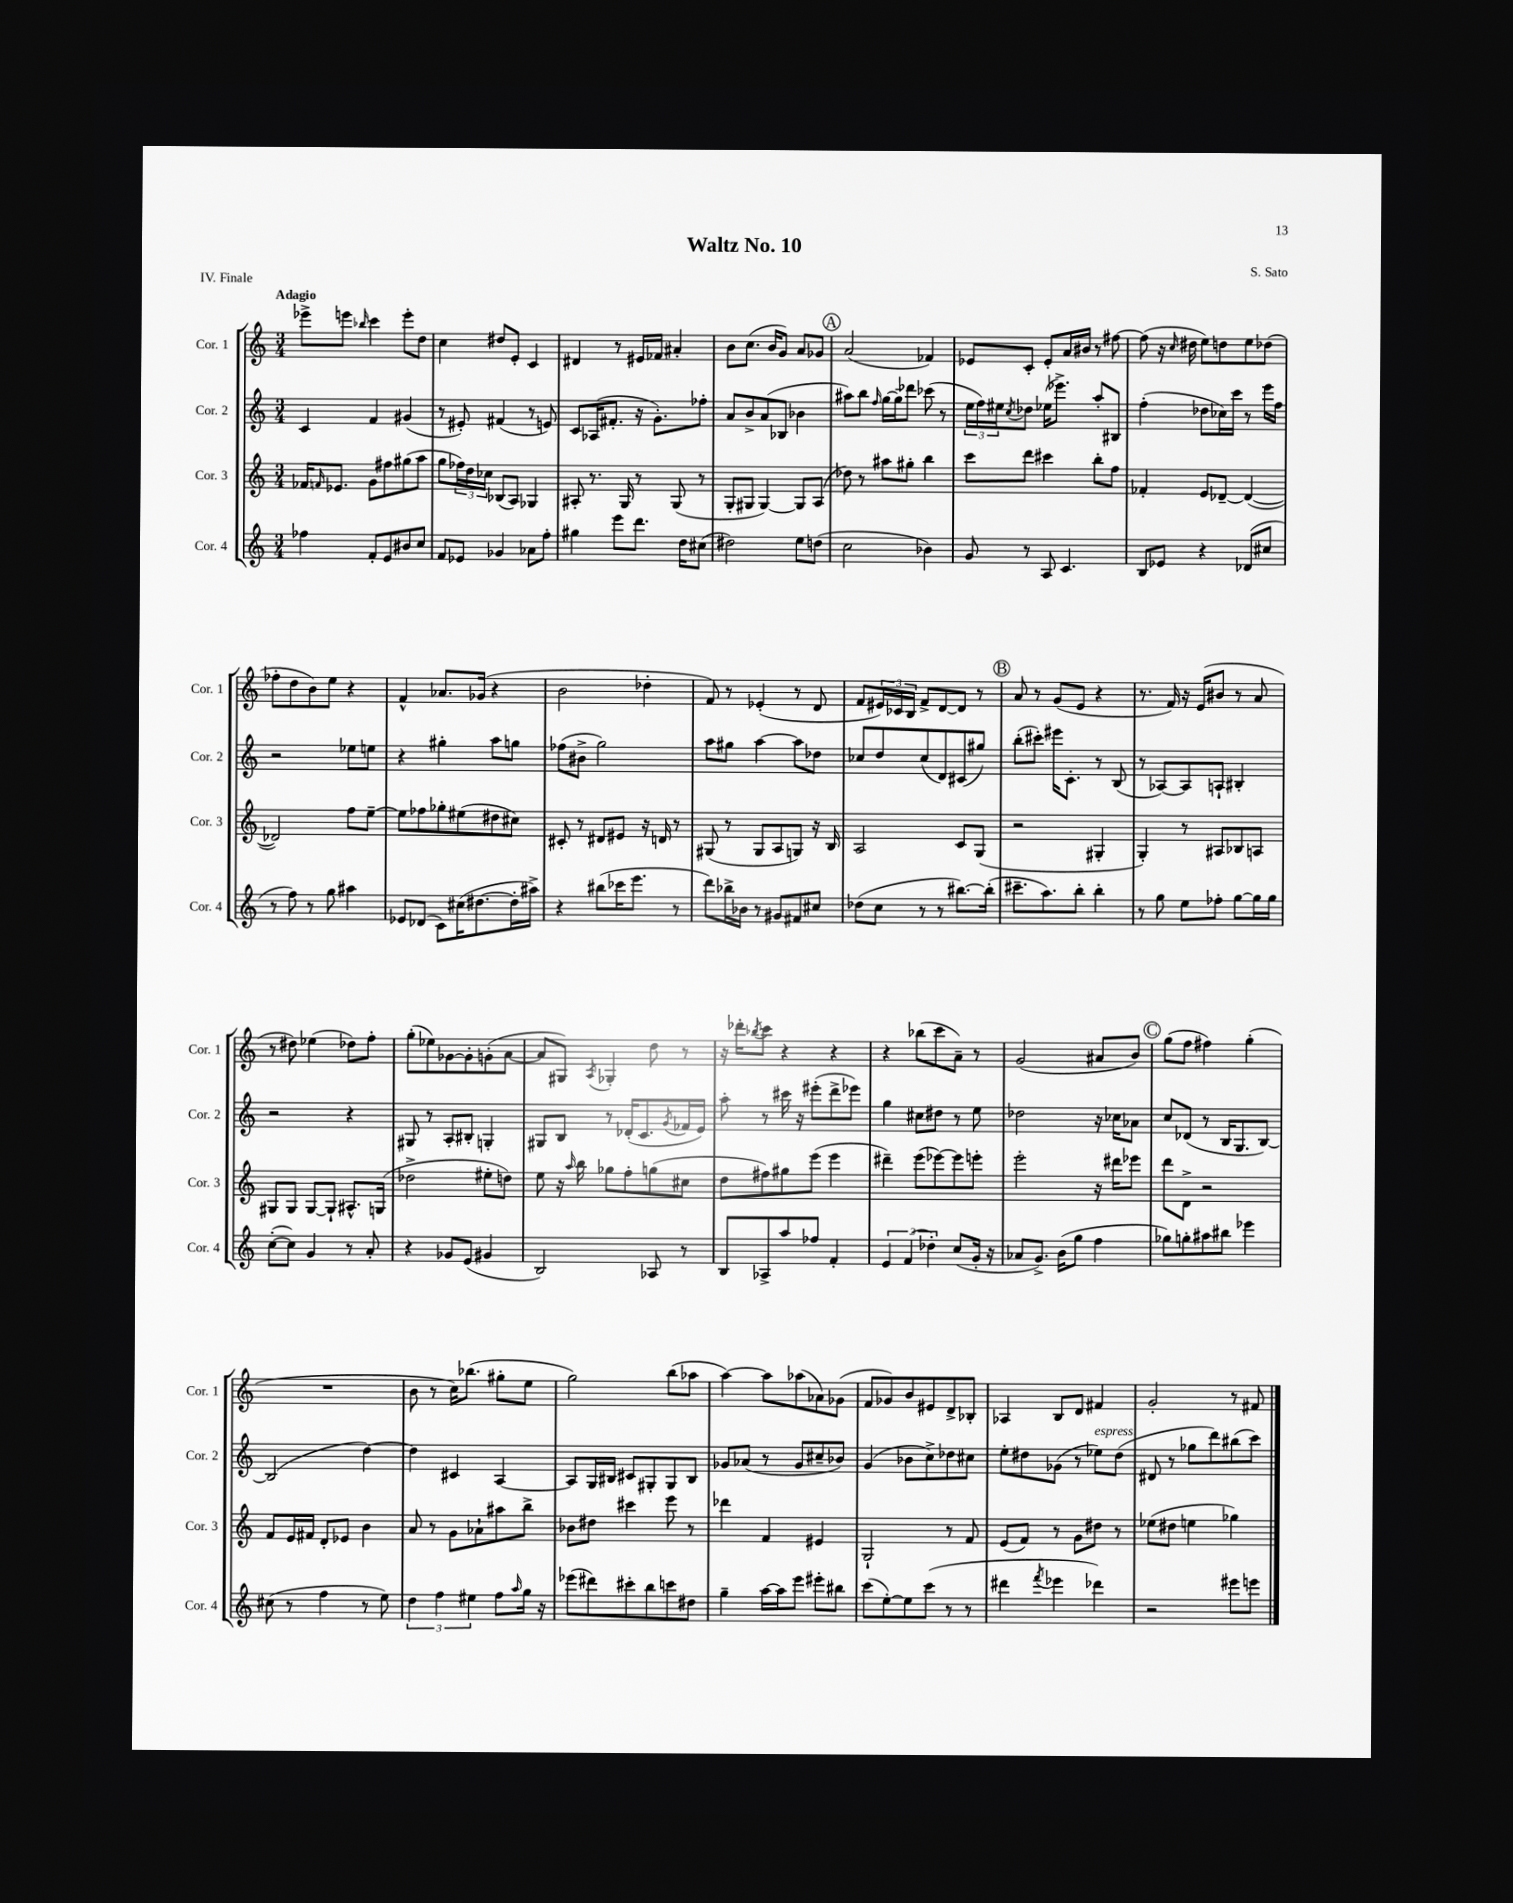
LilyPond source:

\header { title = "Waltz No. 10" composer = "S. Sato" piece = "IV. Finale" }
<<
\new StaffGroup <<
\new Staff = "s0" \with { instrumentName = "Cor. 1" shortInstrumentName = "Cor. 1" } {
    \clef treble \key c \major \numericTimeSignature \time 3/4 \tempo "Adagio"
    ees'''8-> e'''8 \grace { bes''16 } c'''4 e'''8-. d''8 |
    c''4 dis''8 e'8-. c'4 |
    dis'4 r8 eis'16 fes'16 ais'4-. |
    b'8 c''8.( b'16 g'8) a'8 ges'8 |
    \mark \markup { \circle "A" } a'2( fes'4) |
    ees'8 c'8-. ees'8-. a'16 bis'16 r8 fis''8~ |
    fis''8( r16 \grace { c''16 } dis''16 e''8) d''8 e''8 des''8( |
    fes''8-. d''8 b'8) e''8 r4 |
    f'4-^ aes'8. ges'16( r4 |
    b'2 des''4-. |
    f'8) r8 ees'4-.( r8 d'8 |
    f'8 \tuplet 3/2 { eis'16) ces'16 b16 } f'8-> d'8~ d'8 r8 |
    \mark \markup { \circle "B" } a'8 r8 g'8( e'8 r4 |
    r8. f'16) r16 e'16( bis'8 r8 a'8 |
    r8 dis''8) ees''4( des''8) f''8-. |
    g''8-.( ees''8) ges'8~ ges'8-. g'8-.( a'8~ |
    a'8 gis8) \acciaccatura { a8 } ges4-. d''8 r8 |
    r16 des'''16-. \acciaccatura { bes''8 } c'''8 r4 r4 |
    r4 bes''8( c'''8 a'8--) r8 |
    g'2( ais'8 b'8) |
    \mark \markup { \circle "C" } g''8( f''8 fis''4) g''4-.( |
    R2. |
    b'8 r8 c''16) bes''8.( gis''8-. e''8 |
    g''2) b''8( aes''8 |
    a''4~) a''8 aes''8( aes'8) ges'8( |
    f'8 ges'8) b'8 eis'8 d'8-> bes8-. |
    aes4 b8 d'8 fis'4 |
    g'2-. r8 fis'8 \bar "|." |
}
\new Staff = "s1" \with { instrumentName = "Cor. 2" shortInstrumentName = "Cor. 2" } {
    \clef treble \key c \major \numericTimeSignature \time 3/4
    c'4 f'4 gis'4( |
    r8 eis'8-.) fis'4( r8 e'8) |
    c'8 aes16( fis'8.-. r16 g'8.-.) fes''8-. |
    a'8 b'8-> a'8( bes8 bes'4 |
    \mark \markup { \circle "A" } ais''8) b''8 \grace { f''16 } g''16~ g''16-- des'''8 ces'''8( r8 |
    \tuplet 3/2 { e''16 f''16) eis''16 } \acciaccatura { c''8 } des''8 ees''16( ees'''8.->) a''8-. bis8 |
    f''4-.( des''8 ces''16) c'''16 r8 e'''16 f''16 |
    r2 ees''8 e''8 |
    r4 gis''4-. a''8 g''8 |
    fes''8( bis'8-> g''2) |
    a''8 gis''8 a''4~ a''8 des''8 |
    ces''8 d''8 ces''8( d'8) cis'8( gis''8) |
    \mark \markup { \circle "B" } b''8-.( cis'''8-.) eis'''16 c'8.-. r8 b8( |
    r8 aes8~) aes8 a8-! bis4-. |
    r2 r4 |
    gis8 r8 a8-. bis8-. g4-. |
    gis8 b8 r8 des'16-.( c'8. \acciaccatura { g'8 } fes'16 e'16) |
    a''8-. r8 cis'''16 r16 eis'''8-.( d'''8-> ees'''8) |
    g''4 cis''8 dis''8 r8 e''8 |
    des''2 r16 ces''16 aes'8 |
    \mark \markup { \circle "C" } c''8 des'8( r8 b16 g8. b8~) |
    b2( d''4~) |
    d''4 cis'4 a4~ |
    a8 g16 bis16 cis'8 gis8-. gis8 bis8 |
    ges'8 aes'8( r8 ges'8 cis''8-- bes'8) |
    g'4( bes'8 c''8->) des''8 cis''8 |
    e''8-. dis''8 ges'8( r8 ees''8^\markup { \italic "espress." }) dis''8( |
    dis'8 r8 ges''8 d'''8) bis''8( c'''8) \bar "|." |
}
\new Staff = "s2" \with { instrumentName = "Cor. 3" shortInstrumentName = "Cor. 3" } {
    \clef treble \key c \major \numericTimeSignature \time 3/4
    fes'16 \grace { f'16 } ees'8. g'8 fis''8 gis''8( a''8 |
    g''8 \tuplet 3/2 { fes''16) d''16 ces''16 } bes8( a8) ges4 |
    ais8-. r8. g16 r8 g8( r8 |
    g8-. gis8 gis4~) gis8 a8( |
    \mark \markup { \circle "A" } des''8) r8 ais''8 gis''8-. b''4 |
    c'''8 d'''8 cis'''4 b''8-. f''8 |
    fes'4-. e'8 des'8~-- des'4~( |
    des'2) f''8 e''8~-- |
    e''8 fes''8 ges''8-. eis''8( dis''8 cis''8) |
    cis'8-. r8 dis'8 eis'8 r16 d'16 r8 |
    gis8( r8 gis8 a8 g8) r16 b16 |
    a2 c'8 g8( |
    \mark \markup { \circle "B" } r2 gis4-. |
    g4-.) r8 ais8 bes8 a8 |
    gis8 gis8 gis8~ gis8-! ais8.-^ g16( |
    des''2-> eis''8-. d''8) |
    e''8 r16 \grace { a''16 } b''16 ges''8 f''8-. g''8( cis''8 |
    d''8 fis''8) gis''8 e'''8( e'''4 |
    dis'''4--) e'''8( ees'''8~) ees'''8 e'''8-. |
    e'''2-. r16 dis'''16 ees'''8 |
    \mark \markup { \circle "C" } d'''8 d'8-> r2 |
    f'8 e'16 fis'16 d'8-. ees'8 b'4 |
    a'8 r8 g'8 aes'8-! ais''8 b''8-> |
    bes'8 dis''8 cis'''4 e'''8 r8 |
    des'''4 f'4 eis'4 |
    g2-! r8 f'8 |
    e'8( f'8) r8 g'8 dis''8 r8 |
    ees''8( dis''8 e''4 ges''4) \bar "|." |
}
\new Staff = "s3" \with { instrumentName = "Cor. 4" shortInstrumentName = "Cor. 4" } {
    \clef treble \key c \major \numericTimeSignature \time 3/4
    fes''4 f'8-. e'8 bis'8 c''8 |
    f'8 ees'8 ges'4 aes'8 f''8-. |
    gis''4 e'''8 d'''8. d''16 cis''8( |
    dis''2) e''8 d''8( |
    \mark \markup { \circle "A" } c''2 bes'4) |
    g'8 r8 a8 c'4. |
    b8 ees'8 r4 des'8( cis''8 |
    r8 f''8) r8 g''8 ais''4 |
    ees'8 des'8( c'8) cis''16( dis''8.~ dis''16-. ais''16->) |
    r4 bis''8( ces'''16 e'''8. r8 |
    d'''8) bes''16-> bes'16 r8 gis'8 fis'8 cis''8 |
    des''8( c''8 r8 r8 bis''8.~) bis''16-.( |
    \mark \markup { \circle "B" } cis'''8.-- a''8.) b''8-. b''4-. |
    r8 g''8 e''8 fes''8-. g''8~ g''16 g''16 |
    c''8~-.( c''8) g'4 r8 a'8-. |
    r4 ges'8 e'8( gis'4 |
    b2) aes8 r8 |
    b8 aes8-> a''8 fes''8 f'4-. |
    \tuplet 3/2 { e'4 f'4( des''4-.) } c''8( g'16-. r16 |
    aes'8 g'8.->) b'16( g''8 f''4 |
    \mark \markup { \circle "C" } ges''8) g''8-. ais''8 bis''8 ees'''4 |
    cis''8( r8 f''4 r8 e''8) |
    \tuplet 3/2 { d''4 f''4 eis''4 } f''8 \grace { a''16 } g''16 r16 |
    ees'''8( dis'''8) cis'''8-. b''8 c'''8 dis''8 |
    g''4-- a''16~ a''16 e'''8 eis'''8-. bis''8 |
    c'''8( e''8~-.) e''8 c'''8( r8 r8 |
    dis'''4 \acciaccatura { f'''8 } ees'''4 des'''4) |
    r2 eis'''8 e'''8 \bar "|." |
}
>>
>>
\layout { \context { \Score \remove "Bar_number_engraver" } }
